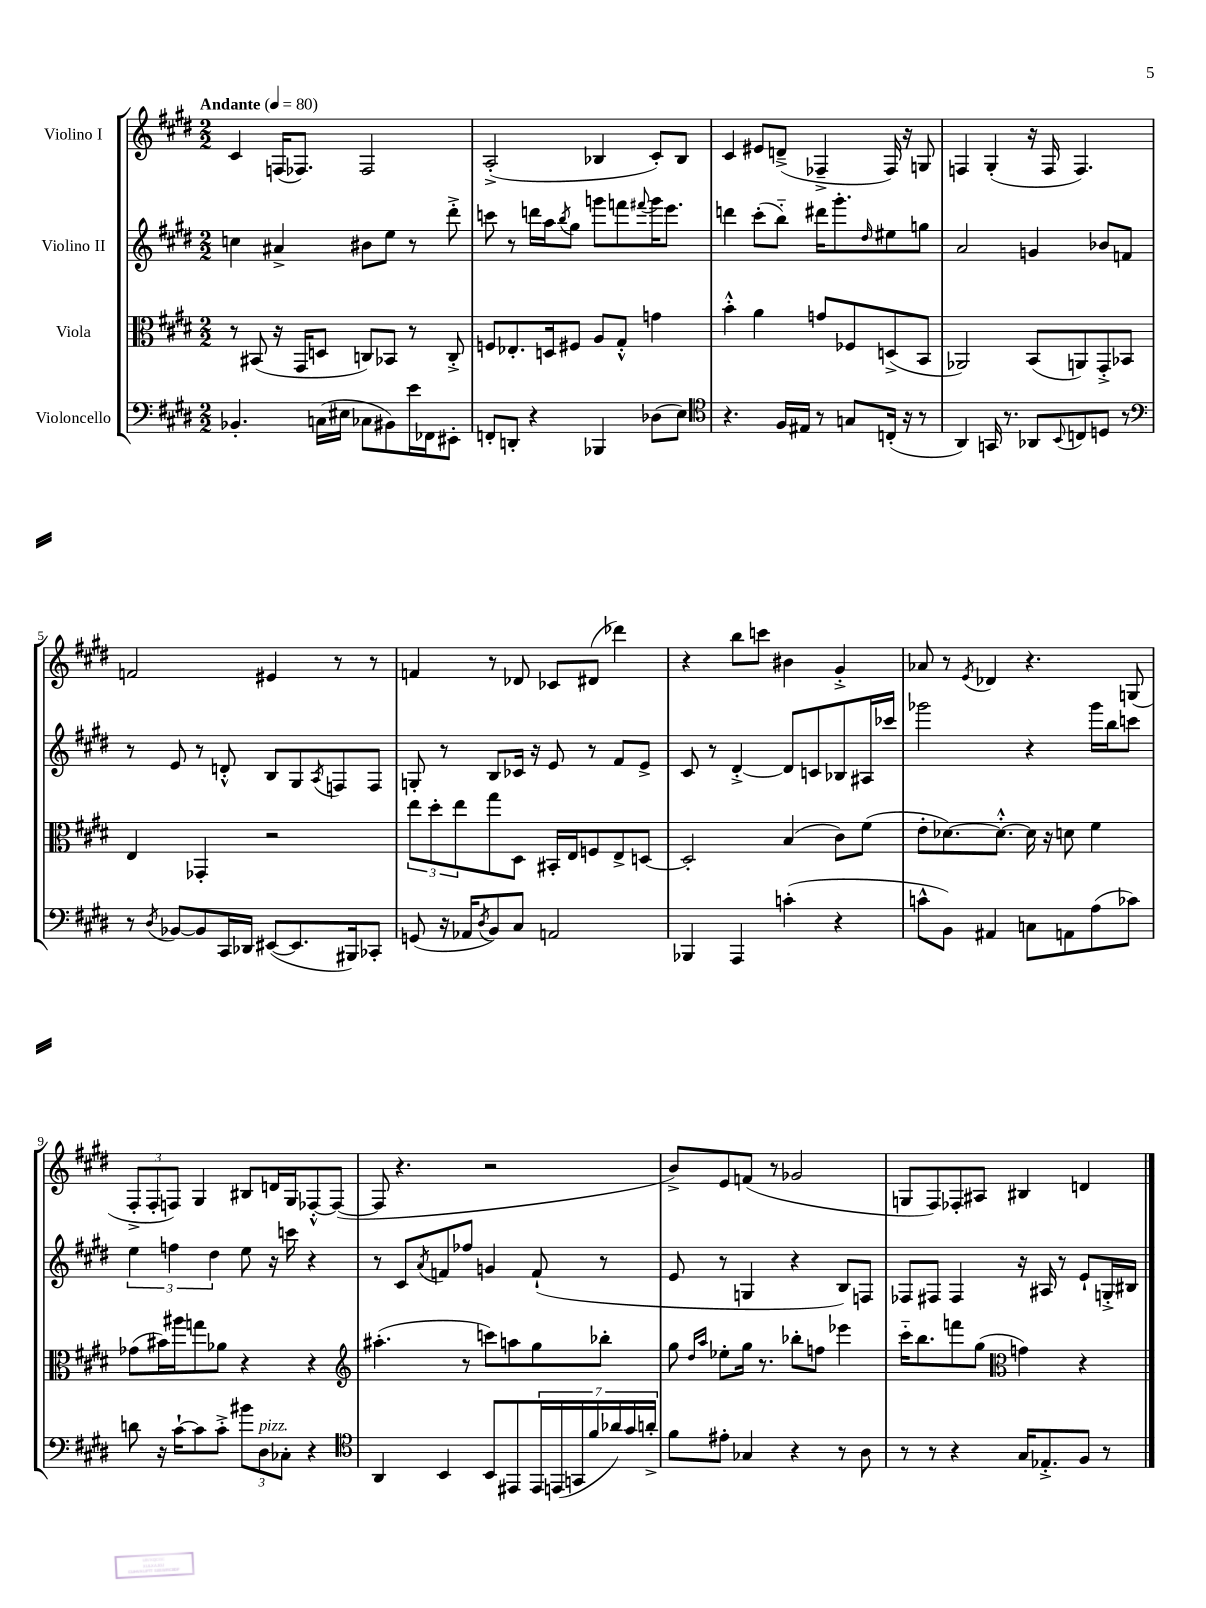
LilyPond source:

<<
\new StaffGroup <<
\new Staff = "s0" \with { instrumentName = "Violino I" } {
    \clef treble \key e \major \numericTimeSignature \time 2/2 \tempo "Andante" 4 = 80
    cis'4 f16( fes8.) fes2 |
    a2-.->( bes4 cis'8-.) bes8 |
    cis'4 eis'8 d'8--->( fes4---> fes16) r16 g8 |
    f4 gis4-.( r16 f16 f4.) |
    f'2 eis'4 r8 r8 |
    f'4 r8 des'8 ces'8 dis'8( des'''4) |
    r4 b''8 c'''8 bis'4 gis'4-.-> |
    aes'8 r8 \acciaccatura { e'8 } des'4 r4. g8( |
    \tuplet 3/2 { fis8-.-> fis8-. f8) } gis4 bis8 d'16 gis16 fes8~-.-^ fes8~( |
    fes8 r4. r2 |
    b'8->) e'8 f'8( r8 ges'2 |
    g8 fis8) fes8-. ais8 bis4 d'4 \bar "|." |
}
\new Staff = "s1" \with { instrumentName = "Violino II" } {
    \clef treble \key e \major \numericTimeSignature \time 2/2
    c''4 ais'4-> bis'8 e''8 r8 dis'''8-.-> |
    c'''8 r8 d'''16 a''16 \acciaccatura { b''8 } gis''8 g'''8 f'''8 \appoggiatura { fis'''8 } g'''16 e'''8. |
    d'''4 cis'''8-.( b''8-_) dis'''16 gis'''8.-. \grace { dis''16 } eis''8 g''8 |
    a'2 g'4 bes'8 f'8 |
    r8 e'8 r8 d'8-.-^ b8 gis8 \acciaccatura { a8 } f8 f8 |
    g8-. r8 b8 ces'16 r16 e'8 r8 fis'8 e'8-> |
    cis'8 r8 dis'4~-.-> dis'8 c'8 bes8 ais16 ces'''16 |
    ges'''2 r4 ges'''16 b''16 c'''8 |
    \tuplet 3/2 { e''4 f''4 dis''4 } e''8 r16 c'''16 r4 |
    r8 cis'8 \acciaccatura { a'8 } f'8 fes''8 g'4 f'8-!( r8 |
    e'8 r8 g4 r4 b8) f8 |
    fes8 fis8 fis4 r16 ais16 r8 e'8-! g16-.-> bis16 \bar "|." |
}
\new Staff = "s2" \with { instrumentName = "Viola" } {
    \clef alto \key e \major \numericTimeSignature \time 2/2
    r8 bis,8( r16 gis,16 d8 c8) bes,8 r8 c8-.-> |
    f8 ees8.-. d16 fis8 a8 gis8-.-^ g'4 |
    b'4-.-^ a'4 g'8 fes8 d8->( b,8 |
    aes,2) b,8( a,8) gis,8-.-> bes,8 |
    e4 ges,4-. r2 |
    \tuplet 3/2 { e''8 dis''8-. e''8 } gis''8 dis8 bis,16-. e16 f8 e8-> d8~ |
    d2-. b4( cis'8) fis'8( |
    e'8-. des'8.~) des'8.~-.-^ des'16 r16 d'8 fis'4 |
    ges'8( bis'16) ais''16 g''8 aes'8 r4 r4 |
    \clef treble ais''4.-.( r8 c'''8) a''8 gis''8 bes''8-. |
    gis''8 \grace { dis''16 a''16 } ees''8-. gis''16 r8. bes''8-. f''8 ees'''4 |
    cis'''16-_ b''8. f'''8 gis''8( \clef alto g'4) r4 \bar "|." |
}
\new Staff = "s3" \with { instrumentName = "Violoncello" } {
    \clef bass \key e \major \numericTimeSignature \time 2/2
    bes,4.-. c16( eis16 ces8 bis,8) e'16 fes,16 eis,8-. |
    f,8-. d,8-. r4 bes,,4 des8( e8) |
    \clef tenor r4. fis16 eis16 r8 g8 c16-.( r16 r8 |
    a,4) g,16 r8. aes,8 \appoggiatura { b,8 } c8 d8 r8 |
    \clef bass r8 \acciaccatura { dis8 } bes,8~ bes,8 cis,16 des,16 eis,8~( eis,8. bis,,16) ces,8-. |
    g,8( r16 aes,16 \acciaccatura { dis8 } b,8) cis8 a,2 |
    bes,,4 a,,4 c'4-.( r4 |
    c'8-^ b,8) ais,4 c8 a,8 a8( ces'8) |
    d'8 r16 cis'16~-! cis'8 cis'8-.-> \tuplet 3/2 { bis'8 dis8^\markup { \italic "pizz." } ces8-. } r4 |
    \clef tenor a,4 b,4 b,8 eis,8 \tuplet 7/4 { eis,16 e,16( g,16 fis'16 aes'16) gis'16 a'16-.-> } |
    fis'8 eis'8-. ges4 r4 r8 a8 |
    r8 r8 r4 gis16 ees8.-.-> fis8 r8 \bar "|." |
}
>>
>>
